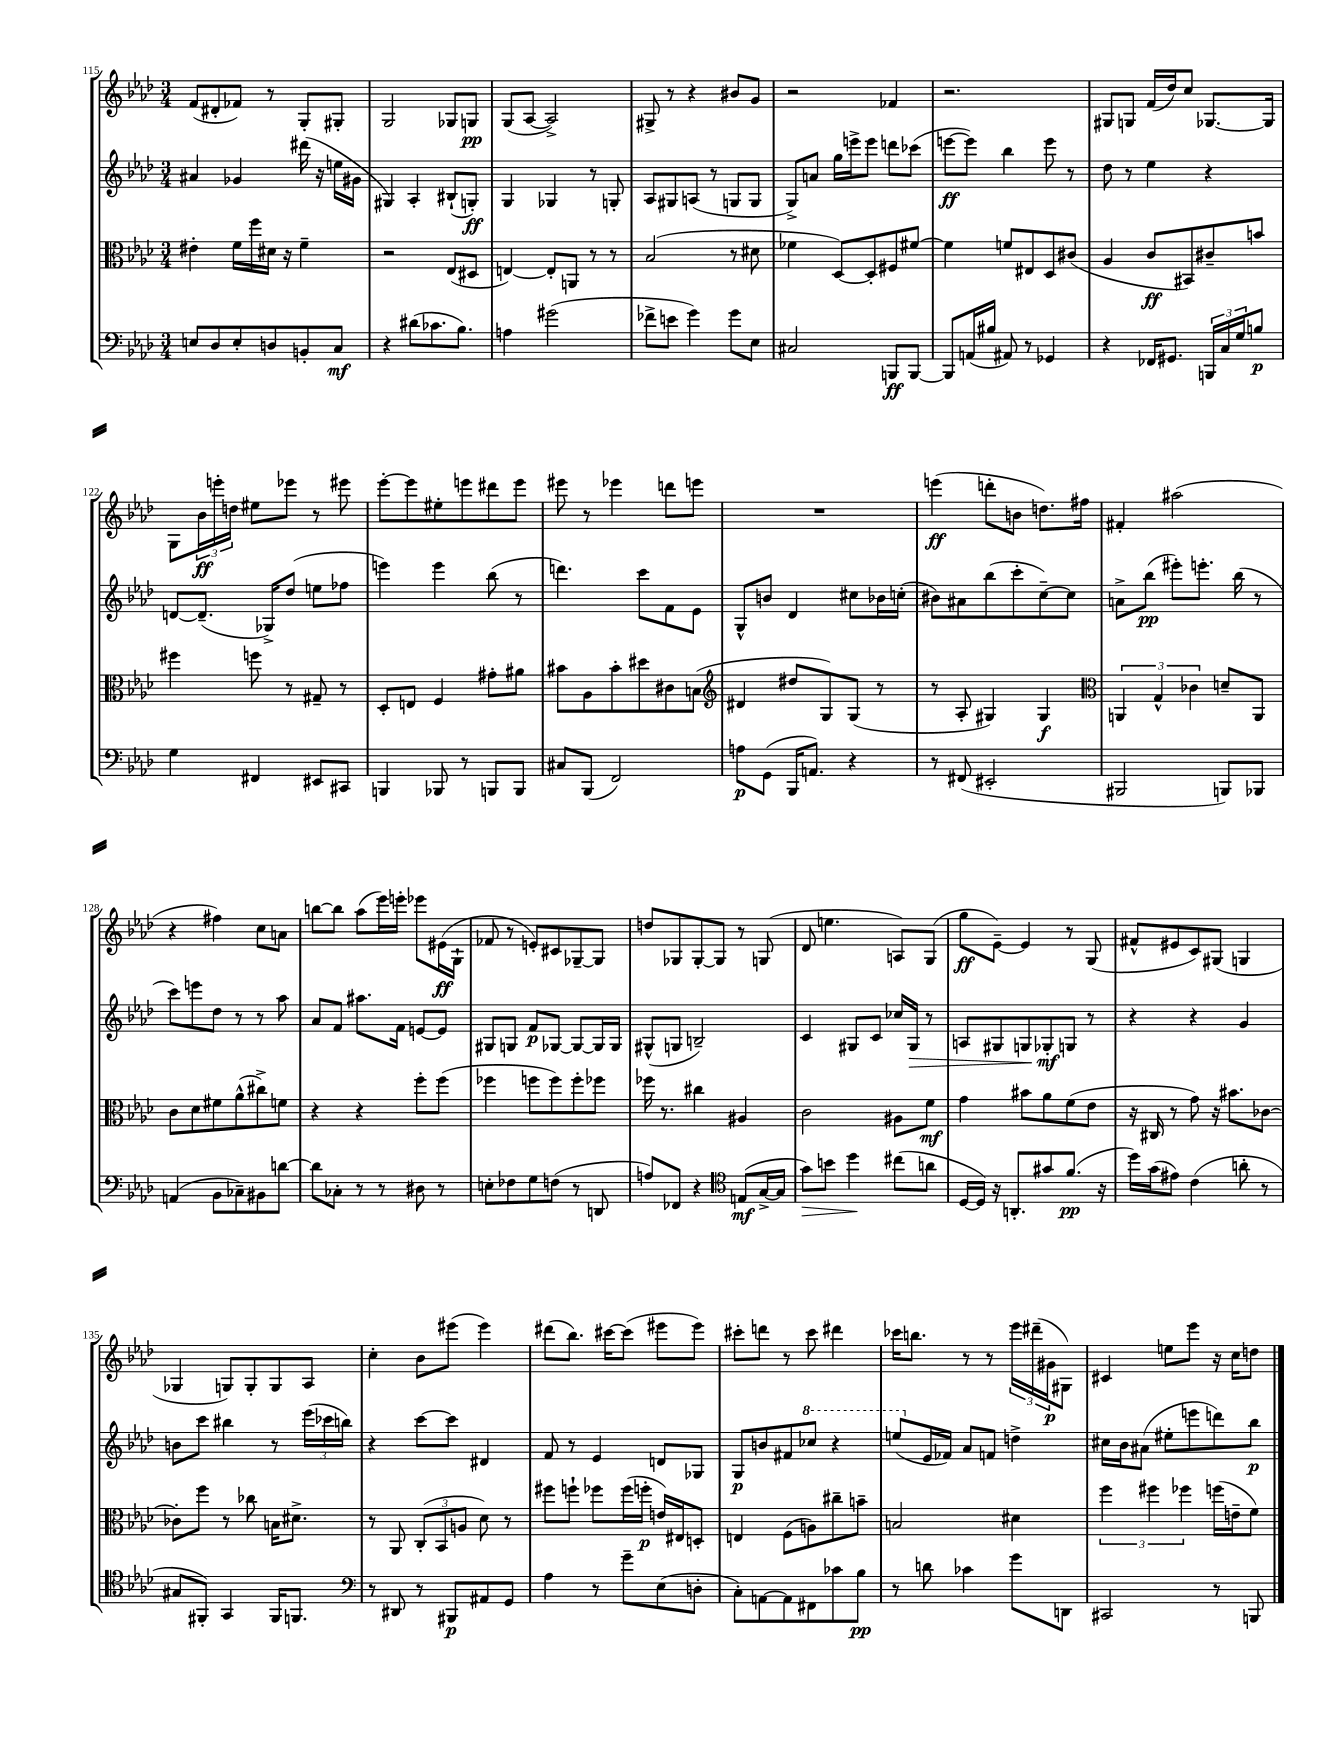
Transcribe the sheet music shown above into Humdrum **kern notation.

**kern	**dynam	**kern	**dynam	**kern	**dynam	**kern	**dynam
*part4	*part4	*part3	*part3	*part2	*part2	*part1	*part1
*staff4	*staff4	*staff3	*staff3	*staff2	*staff2	*staff1	*staff1
*clefF4	*	*clefC3	*	*clefG2	*	*clefG2	*
*k[b-e-a-d-]	*	*k[b-e-a-d-]	*	*k[b-e-a-d-]	*	*k[b-e-a-d-]	*
*M3/4	*	*M3/4	*	*M3/4	*	*M3/4	*
=115	=115	=115	=115	=115	=115	=115	=115
8En/L	.	4e#X'\	.	4a#X/	.	(8f/L	.
8D-/	.	.	.	.	.	8d#X'/	.
8E'/	.	16f\LL	.	4g-X/	.	8f-X/J)	.
.	.	16ff\	.	.	.	.	.
8Dn/	.	16d#X\JJ	.	.	.	8r	.
.	.	16r	.	.	.	.	.
8BBn'/	.	4f~\	.	(16ddd#X\	.	8G'/L	.
.	.	.	.	16r	.	.	.
8C/J	mf	.	.	16een\LL	.	8G#X'/J	.
.	.	.	.	16g#X\JJ	.	.	.
=116	=116	=116	=116	=116	=116	=116	=116
4r	.	2r	.	4G#X/)	.	2G/	.
(8d#X\L	.	.	.	4A-'/	.	.	.
8.c-X\	.	.	.	.	.	.	.
.	.	(8E-/L	.	(8B#X`/L	.	8G-X/L	.
8.B-\J)	.	.	.	.	.	.	.
.	.	8D#X/J	.	8Gn'/J)	ff	8Gn/J	pp
=117	=117	=117	=117	=117	=117	=117	=117
4An\	.	[4En/)	.	4G/	.	(8G/L	.
.	.	.	.	.	.	[8A-/J	.
(2g#X\	.	8E'/L]	.	4G-X/	.	2A-^/])	.
.	.	8AAn/J	.	.	.	.	.
.	.	8r	.	8r	.	.	.
.	.	8r	.	8Gn'/	.	.	.
=118	=118	=118	=118	=118	=118	=118	=118
8f-X^\L	.	(2B-/	.	8A-/L	.	8G#X^/	.
8en\J	.	.	.	8G#X/	.	8r	.
4g\)	.	.	.	(8An/J	.	4r	.
.	.	.	.	8r	.	.	.
8g\L	.	8r	.	8Gn/L	.	8b#X/L	.
8E-\J	.	8d#X\	.	8G/J	.	8g/J	.
=119	=119	=119	=119	=119	=119	=119	=119
2C#X/	.	4f-X\	.	8G^/L)	.	2r	.
.	.	.	.	8an/J	.	.	.
.	.	[8D-/L)	.	16gg\LL	.	.	.
.	.	.	.	16eeen^\J	.	.	.
.	.	8D-'/]	.	8eee\J	.	.	.
8BBBn/L	ff	8F#X/	.	8dddn\L	.	4f-X/	.
[8BBB/J	.	[8f#X/J	.	(8ccc-X\J	.	.	.
=120	=120	=120	=120	=120	=120	=120	=120
8BBB/L]	.	4f#\]	.	[8eeen\L	ff	2.r	.
(16AAn/L	.	.	.	8eee\J])	.	.	.
16B#X/JJ	.	.	.	.	.	.	.
8AA#X/)	.	8fn/L	.	4bb-\	.	.	.
8r	.	8E#X/	.	.	.	.	.
4GG-X/	.	8D-/	.	8eee\	.	.	.
.	.	(8c#X/J	.	8r	.	.	.
=121	=121	=121	=121	=121	=121	=121	=121
4r	.	4A-/	.	8dd-\	.	8G#X/L	.
.	.	.	.	8r	.	8Gn/J	.
16FF-X/KL	.	8c/L	ff	4ee-\	.	(16f/LL	.
8.GG#X/J	.	.	.	.	.	16dd-/J)	.
.	.	8BB#X/)	.	.	.	8cc/J	.
24BBBn/LL	.	8c#X~/	.	4r	.	[8.G-X/L	.
24C/	.	.	.	.	.	.	.
24G/J	.	.	.	.	.	.	.
8Bn/J	p	8bn/J	.	.	.	.	.
.	.	.	.	.	.	16G-/Jk]	.
!!LO:LB:g=z
=122	=122	=122	=122	=122	=122	=122	=122
4G\	.	4ff#X\	.	[8dn/L	.	8G\L	.
.	.	.	.	(8.d~/J]	.	24b-\L	ff
.	.	.	.	.	.	24eeen'\	.
.	.	.	.	.	.	24ddn\JJ	.
4FF#X/	.	8ffn\	.	.	.	8ee#X\L	.
.	.	.	.	16G-X^/KL)	.	.	.
.	.	8r	.	(8dd-/J	.	8eee-X\J	.
8EE#X/L	.	8G#X~/	.	8een\L	.	8r	.
8CC#X/J	.	8r	.	8ff-X\J	.	8eee#X\	.
=123	=123	=123	=123	=123	=123	=123	=123
4BBBn/	.	8D-'/L	.	4eeen\)	.	[8eee-'\L	.
.	.	8En/J	.	.	.	8eee-\]	.
8BBB-X/	.	4F/	.	4eee\	.	8ee#X'\	.
8r	.	.	.	.	.	8eeen\	.
8BBBn/L	.	8g#X'\L	.	(8bb-\	.	8ddd#X\	.
8BBB/J	.	8a#X\J	.	8r	.	8eee\J	.
=124	=124	=124	=124	=124	=124	=124	=124
8C#X/L	.	8b#X\L	.	4.dddn\)	.	8eee#X\	.
(8BBB-/J	.	8A-\	.	.	.	8r	.
2FF/)	.	8b#'\	.	.	.	4eee-X\	.
.	.	8dd#X\	.	8ccc\L	.	.	.
.	.	8c#X\	.	8f\	.	8dddn\L	.
.	.	(8Bn\J	.	8e-\J	.	8eeen\J	.
=125	=125	=125	=125	=125	=125	=125	=125
*	*	*clefG2	*	*	*	*	*
8An\L	p	4d#X/	.	8G^^/L	.	2.r	.
(8GG\J	.	.	.	8bn/J	.	.	.
16BBB-/KL	.	8dd#X/L	.	4d-/	.	.	.
8.AAn/J)	.	.	.	.	.	.	.
.	.	8G/)	.	.	.	.	.
4r	.	(8G/J	.	8cc#X\L	.	.	.
.	.	8r	.	16b-X\L	.	.	.
.	.	.	.	(16ccn'\JJ	.	.	.
=126	=126	=126	=126	=126	=126	=126	=126
8r	.	8r	.	8b#X\L)	.	(4eeen\	ff
(8FF#X/	.	8A-'/	.	8a#X\	.	.	.
2EE#X'/	.	4G#X/)	.	(8bb-\	.	8dddn'\L	.
.	.	.	.	8ccc'\	.	8bn\J	.
.	.	4G#/	f	[8cc~\)	.	8.ddn\L)	.
.	.	.	.	8cc\J]	.	.	.
.	.	.	.	.	.	16ff#X\Jk	.
=127	=127	=127	=127	=127	=127	=127	=127
*	*	*clefC3	*	*	*	*	*
2BBB#X/	.	6AAn/	.	8an^\L	.	4f#X'/	.
.	.	.	.	(8bb-\J	pp	.	.
.	.	6G^^/	.	.	.	.	.
.	.	.	.	8eee#X'\L)	.	(2aa#X\	.
.	.	6c-X\	.	.	.	.	.
.	.	.	.	8.eeen'\J	.	.	.
8BBBn/L)	.	8dn~/L	.	.	.	.	.
.	.	.	.	(16bb-\	.	.	.
8BBB-X/J	.	8AA/J	.	8r	.	.	.
!!LO:LB:g=z
=128	=128	=128	=128	=128	=128	=128	=128
(4AAn/	.	8c\L	.	8ccc\L)	.	4r	.
.	.	8d-\	.	8eeen\	.	.	.
8BB-\L	.	8f#X\	.	8dd-\J	.	4ff#X\)	.
8C-X~\)	.	(8a-^^\	.	8r	.	.	.
8BB#X\	.	8cc#X^\)	.	8r	.	8cc\L	.
[8dn\J	.	8fn\J	.	8aa-\	.	8an\J	.
=129	=129	=129	=129	=129	=129	=129	=129
8d\L]	.	4r	.	8a-/L	.	[8bbn\L	.
8C-X'\J	.	.	.	8f/J	.	8bb\J]	.
8r	.	4r	.	8.aa#X\L	.	(8aa-\L	.
8r	.	.	.	.	.	16eee-\L)	.
.	.	.	.	16f\Jk	.	16eeen'\JJ	.
8D#X\	.	8ff'\L	.	[8en/L	.	8eee-X\L	.
8r	.	(8ff\J	.	8e/J]	.	(16e#X\L	ff
.	.	.	.	.	.	16G`\JJ	.
=130	=130	=130	=130	=130	=130	=130	=130
8En'\L	.	4ff-X\	.	8G#X/L	.	8f-X/	.
8F-X\	.	.	.	8Gn/J	.	8r	.
8G\	.	8ffn\L	.	8f/L	p	8en'/L)	.
(8Fn\J	.	8ff\)	.	[8G-X/J	.	8c#X/	.
8r	.	8ff'\	.	8G-/L_	.	[8G-X~/	.
8DDn/	.	8ff-X\J	.	16G-/L]	.	8G-/J]	.
.	.	.	.	16G-/JJ	.	.	.
=131	=131	=131	=131	=131	=131	=131	=131
8An/L)	.	16ff-X\	.	(8G#X^^/L	.	8ddn/L	.
.	.	8.r	.	.	.	.	.
8FF-X/J	.	.	.	8Gn/J	.	8G-X/	.
4r	.	4cc#X\	.	2Bn~/)	.	[8G-'/	.
.	.	.	.	.	.	8G-/J]	.
*clefC4	*	*	*	*	*	*	*
(8En/L	mf	4A#X/	.	.	.	8r	.
[16G^/L	.	.	.	.	.	(8Gn/	.
16G/JJ]	.	.	.	.	.	.	.
=132	=132	=132	=132	=132	=132	=132	=132
!	!LO:HP:b	!	!	!	!	!	!
8g\L)	>	2c\	.	4c/	.	8d-/	.
8bn\J	.	.	.	.	.	4.een\	.
4dd-\	.	.	.	8G#X/L	.	.	.
.	.	.	.	8c/J	.	.	.
(8cc#X\L	]	8A#X\L	.	16cc-X/LL	.	8An/L)	.
!	!	!	!	!	!LO:HP:b	!	!
.	.	.	.	16G#/JJ	>	.	.
8an\J	.	8f\J	mf	8r	.	(8G/J	.
=133	=133	=133	=133	=133	=133	=133	=133
[16D-/LL	.	4g\	.	8An/L	.	8gg\L	ff
16D-/JJ])	.	.	.	.	.	.	.
16r	.	.	.	8G#X/	.	[8e-~\J)	.
8.AAn'/L	.	.	.	.	.	.	.
.	.	8b#X\L	.	8Gn/	.	4e-/]	.
8g#X/	.	8a-\	.	8G-X'/	mf	.	.
(8.f/J	pp	(8f\	.	8Gn/J	]	8r	.
.	.	8e-\J	.	8r	.	(8G/	.
16r	.	.	.	.	.	.	.
=134	=134	=134	=134	=134	=134	=134	=134
16dd-\LL)	.	16r	.	4r	.	8f#X^^/L	.
(16g\J	.	16C#X/	.	.	.	.	.
8e#X\J)	.	8r	.	.	.	8e#X/	.
(4c\	.	8g\)	.	4r	.	8c/)	.
.	.	16r	.	.	.	(8G#X/J	.
.	.	8.b#X\L	.	.	.	.	.
8an'\	.	.	.	4g/	.	4Gn/	.
8r	.	[8c-X\J	.	.	.	.	.
!!LO:LB:g=z
=135	=135	=135	=135	=135	=135	=135	=135
8G#X/L	.	8c-X'\L]	.	8bn\L	.	4G-X/	.
8FF#X'/J)	.	8ff\J	.	8ccc\J	.	.	.
4GG/	.	8r	.	4bb#X\	.	8Gn/L)	.
.	.	8cc-X\	.	.	.	8G'/	.
16FF#/KL	.	16Bn\KL	.	8r	.	8G/	.
8.FFn/J	.	8.d#X^\J	.	.	.	.	.
.	.	.	.	(24eee-\LL	.	8A-/J	.
.	.	.	.	24ccc-X\	.	.	.
.	.	.	.	24bbn\JJ)	.	.	.
=136	=136	=136	=136	=136	=136	=136	=136
*clefF4	*	*	*	*	*	*	*
8r	.	8r	.	4r	.	4cc'\	.
8DD#X/	.	8AA-/	.	.	.	.	.
8r	.	(12C'/L	.	[8ccc\L	.	8b-\L	.
.	.	12BB-/	.	.	.	.	.
8BBB#X/L	p	.	.	8ccc\J]	.	(8eee#X\J	.
.	.	12An/J	.	.	.	.	.
8AA#X/	.	8d-\)	.	4d#X/	.	4eee#\)	.
8GG/J	.	8r	.	.	.	.	.
=137	=137	=137	=137	=137	=137	=137	=137
4A-\	.	8ff#X\L	.	8f/	.	(8ddd#X\L	.
.	.	8ffn`\J	.	8r	.	8.bb-\J)	.
8r	.	8ff-X\L	.	4e-/	.	.	.
.	.	.	.	.	.	[16ccc#X\KL	.
8g~\L	.	(16ff-\L	.	.	.	(8ccc#\J]	.
.	.	16ffn'\JJ	p	.	.	.	.
(8E-\	.	16en/LL)	.	8dn/L	.	8eee#X\L	.
.	.	16E#X/J	.	.	.	.	.
8Dn'\J	.	8Dn'/J	.	8G-X/J	.	8eee#\J)	.
=138	=138	=138	=138	=138	=138	=138	=138
8C'\L)	.	4En/	.	8G/L	p	8ccc#X'\L	.
[8AAn\	.	.	.	8bn/	.	8dddn\J	.
8AA\]	.	(8F\L	.	8f#X/	.	8r	.
*	*	*	*	*8va	*	*	*
8FF#X\	.	8An\)	.	8ccc-X/J	.	8ccc#\	.
8c-X\	.	8cc#X~\	.	4r	.	4ddd#X\	.
8B-\J	pp	8bn~\J	.	.	.	.	.
=139	=139	=139	=139	=139	=139	=139	=139
8r	.	2Bn/	.	(8eeen/L	.	16ccc-X\KL	.
.	.	.	.	.	.	8.bbn\J	.
*	*	*	*	*X8va	*	*	*
8dn\	.	.	.	16e-/L	.	.	.
.	.	.	.	16f-X/JJ)	.	.	.
4c-X\	.	.	.	8a-/L	.	8r	.
.	.	.	.	8fn/J	.	8r	.
8g\L	.	4d#X\	.	4ddn^\	.	24eee-\LL	.
.	.	.	.	.	.	(24ddd#X~\	.
.	.	.	.	.	.	24g#X\J	p
8DDn\J	.	.	.	.	.	8G#X\J)	.
=140	=140	=140	=140	=140	=140	=140	=140
2CC#X/	.	6ff\	.	16cc#X\LL	.	4c#X/	.
.	.	.	.	16b-\J	.	.	.
.	.	.	.	(8a#X\J	.	.	.
.	.	6ff#X\	.	.	.	.	.
.	.	.	.	8ee#X'\L	.	8een\L	.
.	.	6ff-X\	.	.	.	.	.
.	.	.	.	8eeen\	.	8eee-\J	.
8r	.	(16ffn\LL	.	8dddn\)	.	16r	.
.	.	16en~\J	.	.	.	16cc\KL	.
8BBBn/	.	8f\J)	.	8bb-\J	p	8ddn\J	.
==	==	==	==	==	==	==	==
*-	*-	*-	*-	*-	*-	*-	*-
